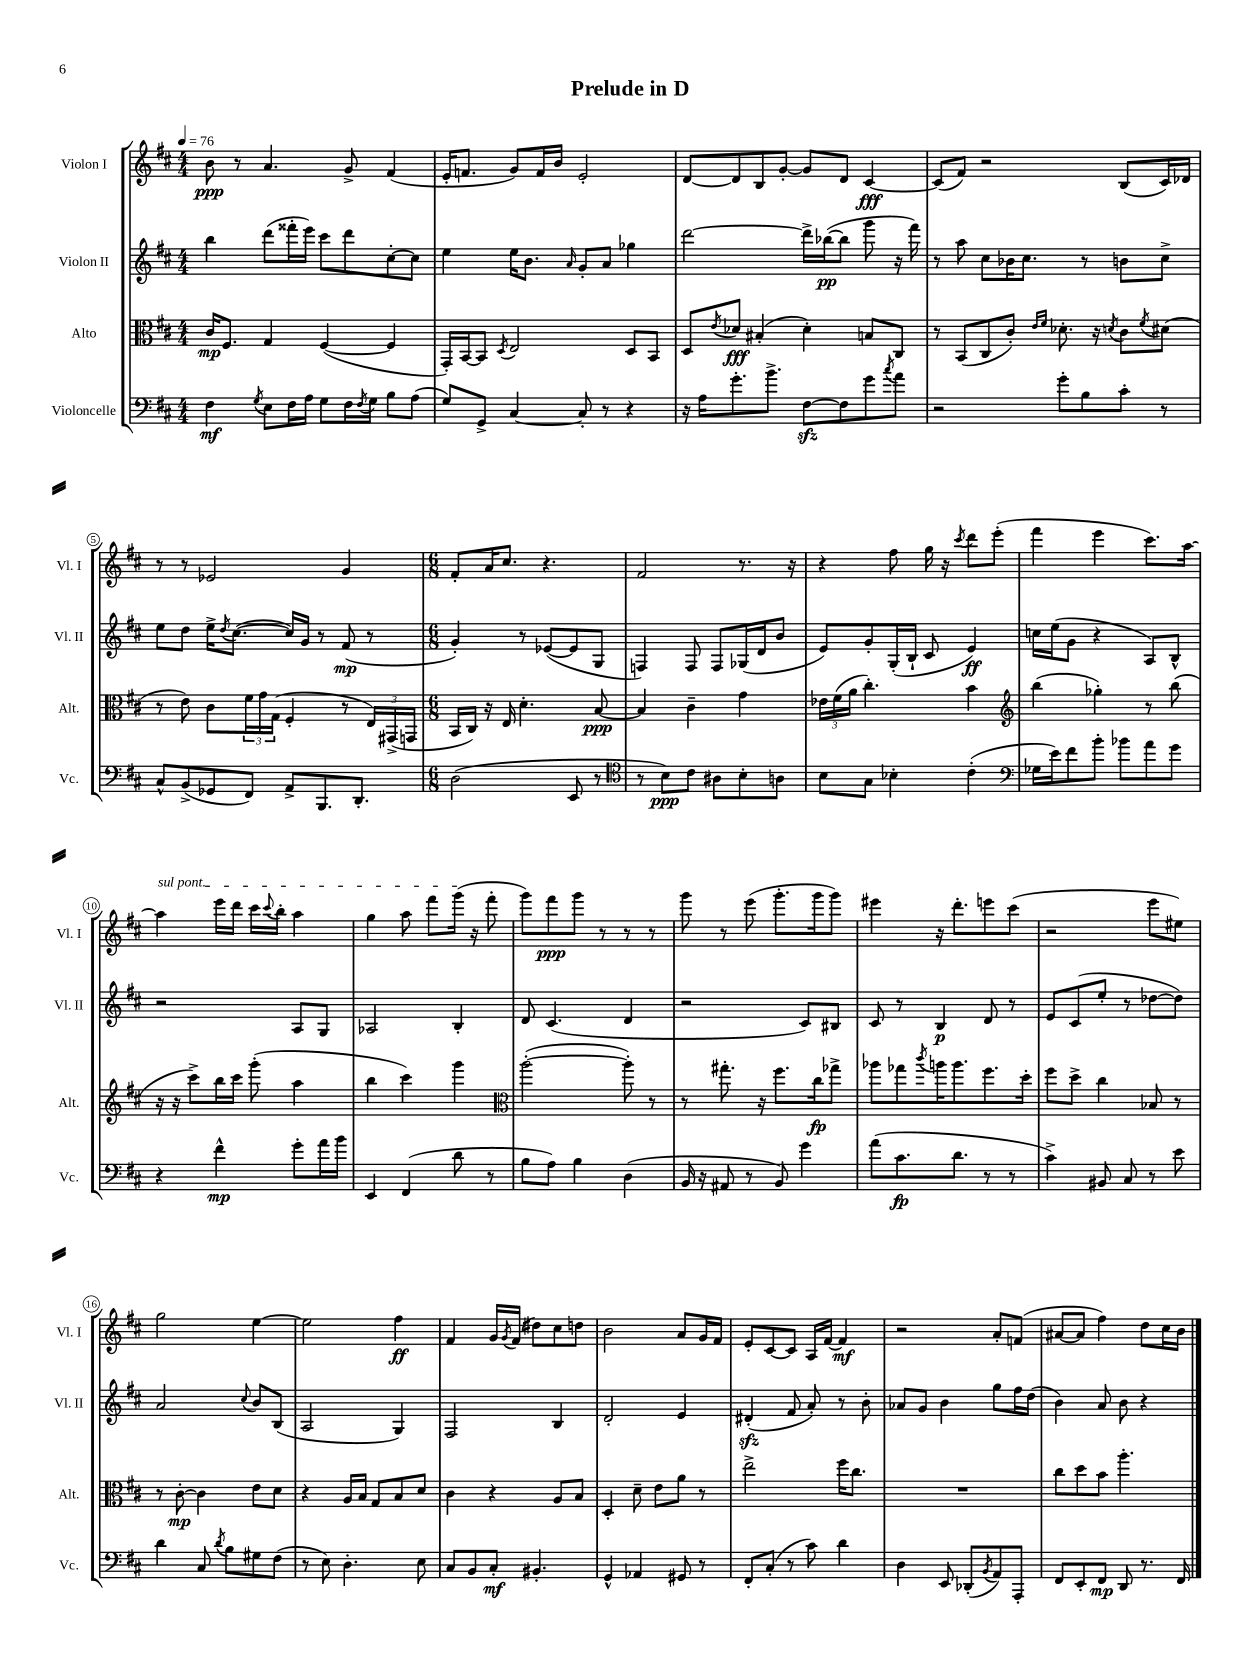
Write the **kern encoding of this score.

**kern	**kern	**kern	**kern
*staff4	*staff3	*staff2	*staff1
*clefF4	*clefC3	*clefG2	*clefG2
*k[f#c#]	*k[f#c#]	*k[f#c#]	*k[f#c#]
*M4/4	*M4/4	*M4/4	*M4/4
*MM76	*MM76	*MM76	*MM76
4F#	16c#	4bb	8b
.	8.F#	.	.
.	.	.	8r
8qG	.	.	.
8E	4G	(8ddd	4.a
16F#	.	16fff##'	.
16A	.	16eee)	.
8G	([4F#	8ccc#	.
16F#	.	8ddd	8g^
8qF#	.	.	.
16G	.	.	.
8B	4F#]	[8cc#'	(4f#
(8A	.	8cc#]	.
=	=	=	=
8G)	16GG')	4ee	16e'
.	[16BB	.	8.f
8GG^	8BB]	.	.
.	8qD	.	.
[4C#	2E	16ee	8g)
.	.	8.b	.
.	.	.	16f
.	.	.	16b
.	.	16qqa	.
8C#']	.	8g'	2e'
8r	.	8a	.
4r	8D	4gg-	.
.	8BB	.	.
=	=	=	=
16r	8D	[2ddd	[8d
16A	.	.	.
.	8qe	.	.
8.g'	8d-	.	8d]
.	(4B#'	.	8B
8.b^	.	.	.
.	.	.	[8g'
[8F#	4d-')	16ddd^]	8g]
.	.	([16bb-	.
8F#]	.	8bb-]	8d
8g	8B	8ggg	[4c#
8qcc#	.	.	.
8a	8C#	16r	.
.	.	16fff#)	.
=	=	=	=
2r	8r	8r	(8c#]
.	(8BB	8aa	8f#)
.	8C#	8cc#	2r
.	8c#')	16b-	.
.	.	8.cc#	.
.	16qqe	.	.
.	16qqf#	.	.
8g'	8.d-'	.	.
8B	.	8r	.
.	16r	.	.
.	8qd	.	.
8c#'	8c#	8b	(8B
.	8qf#	.	.
8r	(8d#	8cc#^	16c#)
.	.	.	16d-
=	=	=	=
8C#^^	8r	8ee	8r
(8BB^	8e)	8dd	8r
8GG-	8c#	16ee^	2e-
.	.	8qdd	.
.	.	([8.cc#	.
8FF#)	24f#	.	.
.	24g	.	.
.	(24G	.	.
8AA^	4F#'	16cc#])	.
.	.	16g	.
8.BBB	.	8r	.
.	8r	(8f#	4g
8.DD'	.	.	.
.	24E)	8r	.
.	(24GG#^	.	.
.	24GG	.	.
=	=	=	=
*M6/8	*M6/8	*M6/8	*M6/8
(2D	16BB	4g')	8f#'
.	16C#)	.	.
.	16r	.	16a
.	16E	.	8.cc#
.	4.d'	8r	.
.	.	([8e-	4.r
8EE	.	8e-]	.
8r	[8B	8G	.
=	=	=	=
*clefC4	*	*	*
8r	4B]	4F)	2f#
8B)	.	.	.
8c#	4c#~	8F	.
8A#	.	8F	.
8B'	4g	(16G-	8.r
.	.	16d	.
8A	.	8b	.
.	.	.	16r
=	=	=	=
8B	24e-	8e)	4r
.	(24f#	.	.
.	24a	.	.
8G	4.cc#')	8g'	.
4B-'	.	(16G'	8ff#
.	.	16B`	.
.	.	8c#	16gg
.	.	.	16r
.	.	.	8qccc#
(4c#'	4b	4e)	8ddd
.	.	.	(8eee'
=	=	=	=
*clefF4	*clefG2	*	*
16G-	(4bb	16cc	4fff#
16e)	.	(16ee	.
8f#	.	8g	.
8b'	4gg-')	4r	4eee
8b-	.	.	.
8a	8r	8A)	8.ccc#)
8g	(8bb	8B^^	.
.	.	.	[16aa
=	=	=	=
4r	16r	2r	4aa]
.	16r	.	.
.	8ccc#^)	.	.
4f#^^	16bb	.	16eee
.	16ccc#	.	16ddd
.	(8ggg'	.	16ccc#
.	.	.	8qqccc#
.	.	.	16bb'
8g'	4aa	8A	4aa
16a	.	8G	.
16b	.	.	.
=	=	=	=
4EE	4bb	2A-	4gg
(4FF#	4ccc#)	.	8aa
.	.	.	8fff#
8d	4ggg	4B'	(16ggg
.	.	.	16r
8r	.	.	8fff#'
=	=	=	=
*	*clefC3	*	*
8B	([2aa'	8d	8ggg)
8A)	.	(4.c#	8fff#
4B	.	.	8ggg
.	.	.	8r
(4D	8aa'])	4d	8r
.	8r	.	8r
=	=	=	=
16BB	8r	2r	8ggg
16r	.	.	.
8AA#	8.gg#'	.	8r
8r	.	.	(8eee
.	16r	.	.
8BB)	8.ff#	.	8.ggg'
4g	.	8c#)	.
.	16cc#	.	16ggg
.	8gg-^	8B#	8ggg)
=	=	=	=
(8a	8aa-	8c#	4eee#
8.c#	8gg-	8r	.
.	8qccc#	.	.
.	16aa	4B	16r
8.d	8.aa	.	8.ddd'
8r	8.ff#	8d	8eee
8r	.	8r	(8ccc#
.	16dd'	.	.
=	=	=	=
4c#^)	8ff#	8e	2r
.	8dd^	(8c#	.
8BB#	4cc#	8ee'	.
8C#	.	8r	.
8r	8B-	[8dd-	8eee
8e	8r	8dd-])	8ee#)
=	=	=	=
4d	8r	2a	2gg
.	[8c#'	.	.
8C#	4c#]	.	.
8qd	.	.	.
8B	.	.	.
.	.	8qqcc#	.
8G#	8e	8b	[4ee
(8F#	8d	(8B	.
=	=	=	=
8r	4r	2A	2ee]
8E)	.	.	.
4.D'	16A	.	.
.	16B	.	.
.	8G	.	.
.	8B	4G)	4ff#
8E	8d	.	.
=	=	=	=
8C#	4c#	2F#	4f#
8BB	.	.	.
8C#'	4r	.	16g
.	.	.	8qg
.	.	.	(16f#
4.BB#'	.	.	8dd#)
.	8A	4B	8cc#
.	8B	.	8dd
=	=	=	=
4GG^^	4D'	2d'	2b
4AA-	8d~	.	.
.	8e	.	.
8GG#	8a	4e	8a
8r	8r	.	16g
.	.	.	16f#
=	=	=	=
8FF#'	2ee^	(4d#'	8e'
(8C#'	.	.	[8c#
8r	.	8f#	8c#]
8c#)	.	8a')	16A
.	.	.	[16f#
4d	16ff#	8r	4f#]
.	8.cc#	.	.
.	.	8b'	.
=	=	=	=
4D	2.r	8a-	2r
.	.	8g	.
8EE	.	4b	.
(8DD-'	.	.	.
8qBB	.	.	.
8AA)	.	8gg	8a'
8AAA'	.	16ff#	(8f
.	.	(16dd	.
=	=	=	=
8FF#	8cc#	4b)	[8a#
8EE'	8dd	.	8a#]
8FF#	8b	8a	4ff#)
8DD	4.aa'	8b	.
8.r	.	4r	8dd
.	.	.	16cc#
16FF#	.	.	16b
==	==	==	==
*-	*-	*-	*-
